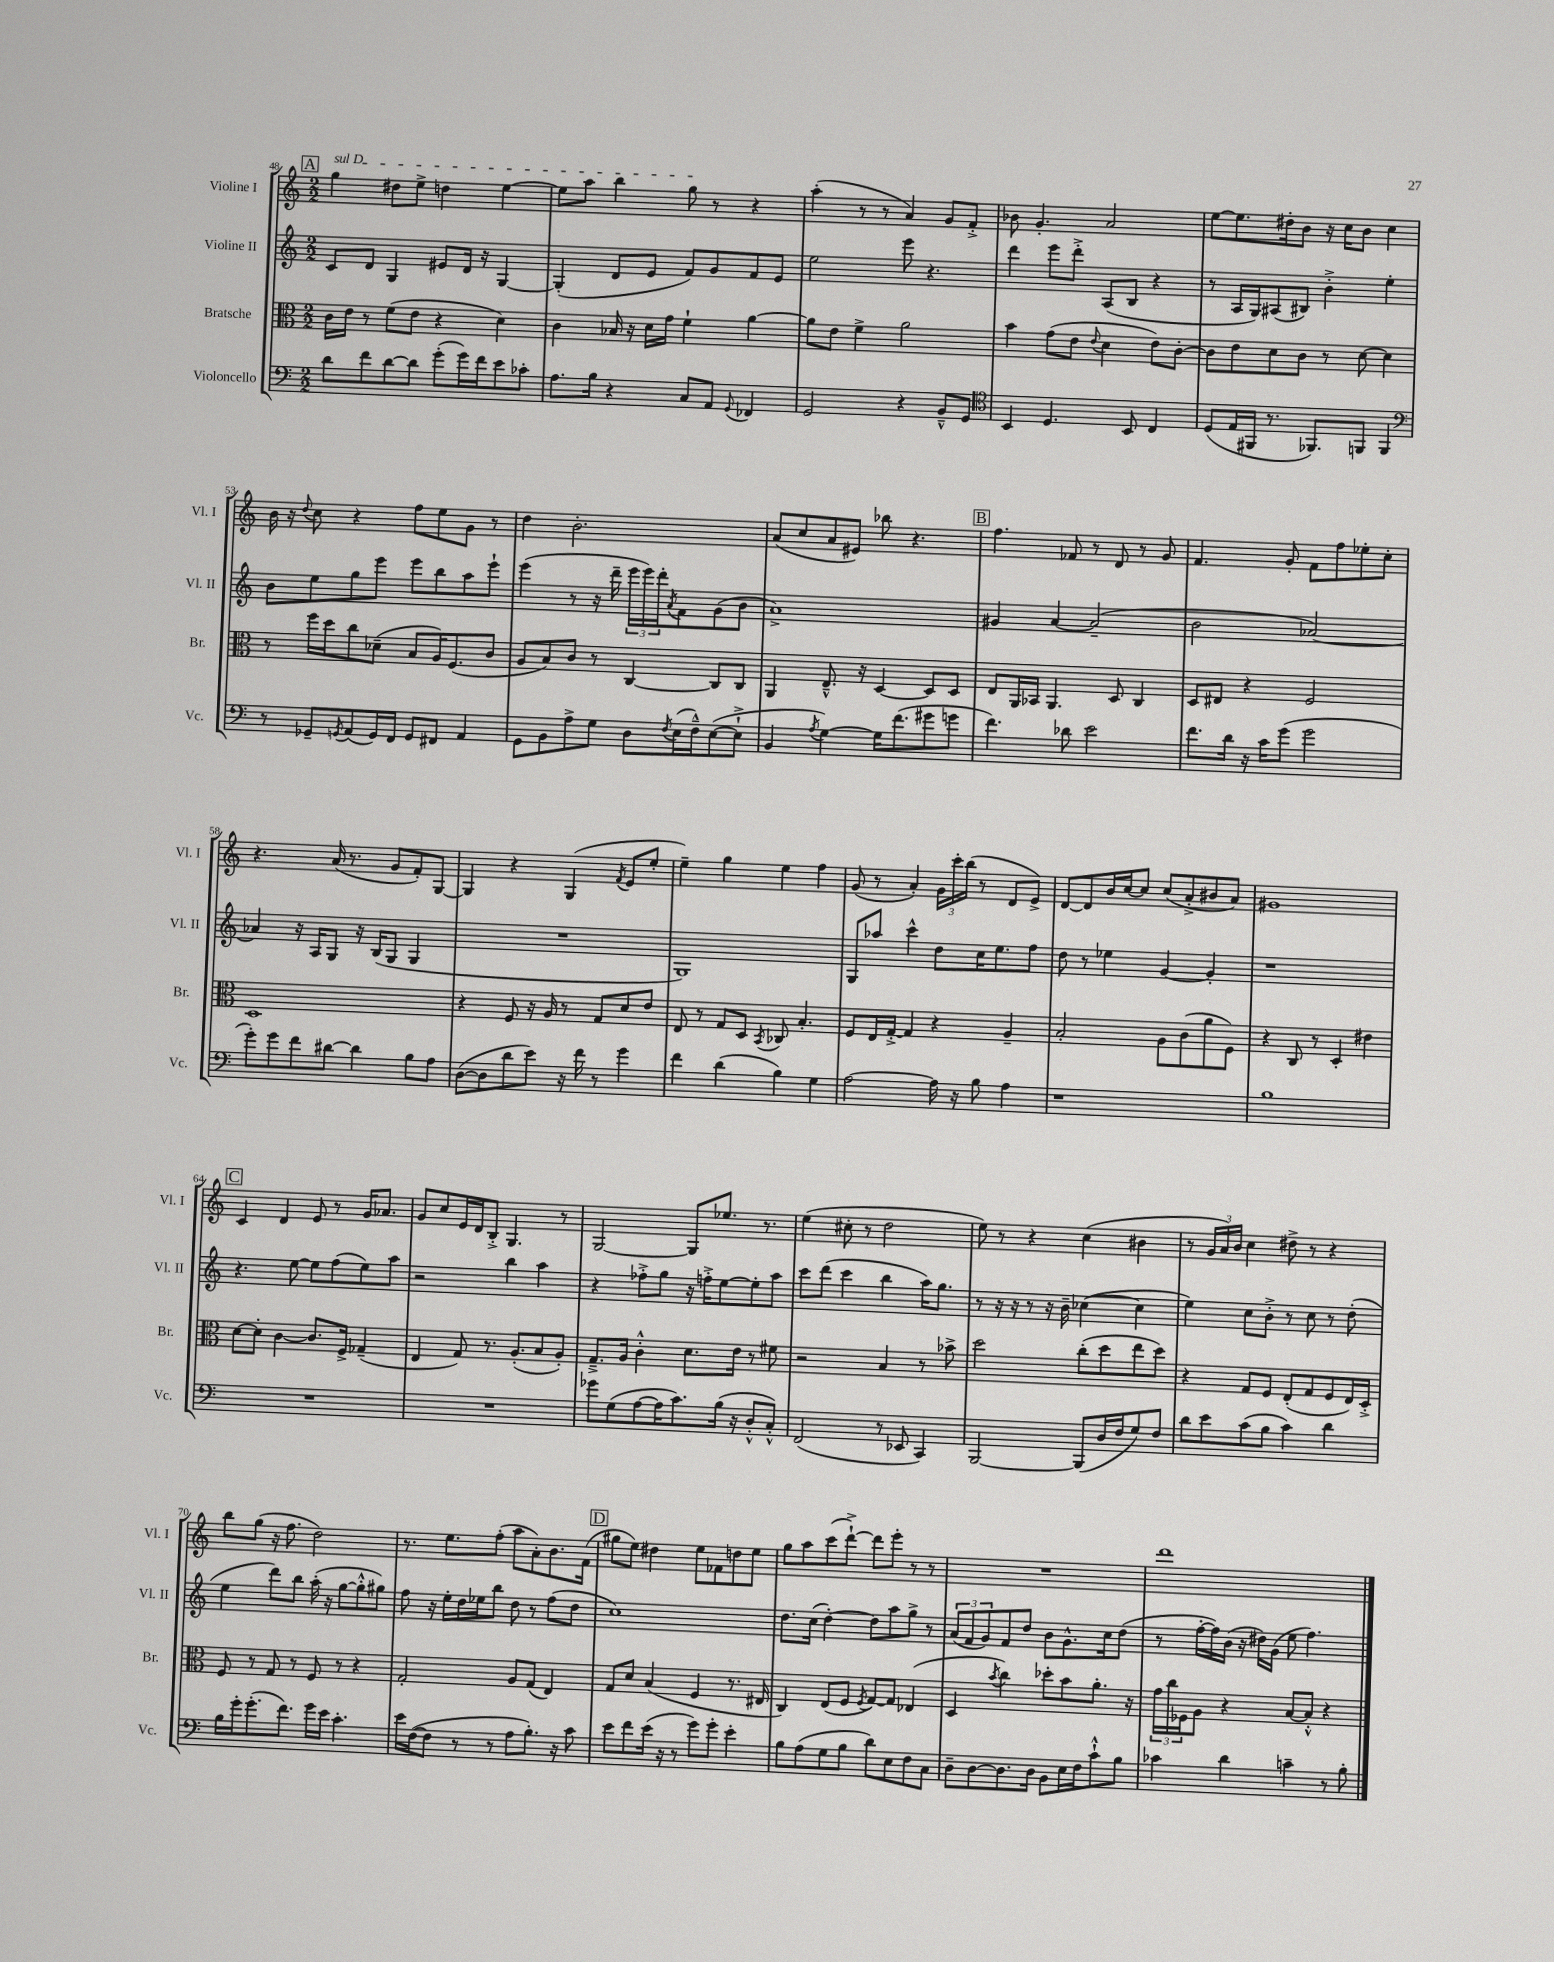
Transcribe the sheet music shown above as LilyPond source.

<<
\new StaffGroup <<
\new Staff = "s0" \with { instrumentName = "Violine I" shortInstrumentName = "Vl. I" } {
    \clef treble \key c \major \numericTimeSignature \time 2/2
    \mark \markup { \box "A" } \once \override TextSpanner.bound-details.left.text = \markup { \italic "sul D" } g''4\startTextSpan dis''8 e''8-> d''4 e''4~ |
    e''8 a''8 b''4 g''8\stopTextSpan r8 r4 |
    a''4-.( r8 r8 a'4) g'8 f'8-.-> |
    bes'8 g'4.-. a'2 |
    e''8~ e''8. dis''16-. b'8 r16 c''16 b'8 c''4 |
    b'16 r16 \appoggiatura { d''8 } c''8 r4 f''8 e''8 g'8 r8 |
    d''4 b'2.-. |
    a'8( c''8 a'8 eis'8) bes''8 r4. |
    \mark \markup { \box "B" } f''4. fes'8 r8 d'8 r8 g'8 |
    f'4. g'8-. f'8 f''8 ees''8-. c''8-. |
    r4. a'16( r8. g'8 f'8-.) g8~ |
    g4 r4 g4( \acciaccatura { f'8 } e'8 e''8-. |
    e''4--) g''4 e''4 f''4 |
    g'8( r8 a'4-.) \tuplet 3/2 { g'16 c'''16-. b''16( } r8 d'8 e'8->) |
    d'8~ d'8 b'16 c''16~ c''8 c''8( a'8-.-> bis'8 a'8) |
    gis'1 |
    \mark \markup { \box "C" } c'4 d'4 e'8 r8 g'16 aes'8. |
    g'8 c''8 e'16 d'16 b8-.-> g4. r8 |
    g2~ g8 ees''8. r8. |
    e''4( cis''8-. r8 d''2 |
    e''8) r8 r4 c''4( bis'4 |
    r8 \tuplet 3/2 { g'16 a'16) b'16 } c''4 dis''8-> r8 r4 |
    b''8 g''8( r16 f''8. d''2) |
    r8. e''8. f''8-.( a''8 a'8-.) b'8. f'16( |
    \mark \markup { \box "D" } gis''8 e''8) dis''4 e''8 fes'8 d''8 e''8 |
    g''8 a''8 c'''8( d'''8~-!->) d'''8 e'''8-. r8 r8 |
    R1 |
    d'''1 \bar "|." |
}
\new Staff = "s1" \with { instrumentName = "Violine II" shortInstrumentName = "Vl. II" } {
    \clef treble \key c \major \numericTimeSignature \time 2/2
    \mark \markup { \box "A" } c'8 d'8 g4 eis'8 d'16 r16 g4~ |
    g4-.( d'8 e'8 f'8) g'8 f'8 e'8 |
    e''2 e'''8 r4. |
    d'''4 e'''8 d'''8-.-> a8( b8 r4 |
    r8 a16 g16) ais8( bis8) b'4-.-> e''4-. |
    b'8 e''8 g''8 e'''8 e'''8 b''8 a''8 e'''8-! |
    e'''4( r8 r16 d'''16-- \tuplet 3/2 { e'''16 e'''16) d'''16-. } \acciaccatura { a'8 } f'8 g'8( b'8 |
    a'1->) |
    \mark \markup { \box "B" } gis'4 a'4~ a'2--( |
    b'2 aes'2~) |
    aes'4 r16 a16 g8 r16 b16( g8 g4 |
    R1 |
    g1) |
    g8 aes''8 c'''4-^ d''8 c''16 e''8. f''8 |
    d''8 r8 ees''4 g'4~ g'4-. |
    r1 |
    \mark \markup { \box "C" } r4. e''8~ e''8 f''8( e''8) a''8 |
    r2 b''4 a''4 |
    r4 fes''8-.-> g''8 r16 f''16-.-> e''8~ e''8-. a''8 |
    c'''8 d'''8( c'''4 b''4 a''16) g''8. |
    r8 r16 r16 r8 r16 b'16-- ces''4~( ces''4 |
    e''4) c''8 b'8-.-> r8 c''8 r8 d''8-.( |
    e''4 d'''8) b''8 a''16-.( r16 g''8~ g''8-.-^ gis''8) |
    f''8 r16 e''16-. d''16 ees''16 b''8 d''8 r8 f''8( d''8 |
    \mark \markup { \box "D" } c''1) |
    d''8. c''16( d''4~-.) d''8 a''8 g''8-> r8 |
    \tuplet 3/2 { a'8( f'8 g'8) } f'8 d''8 b'8 g'8.-^ c''16 d''8( |
    r8 f''16~-. f''16) b'16( r16 dis''16) g'16( e''8 f''4.) \bar "|." |
}
\new Staff = "s2" \with { instrumentName = "Bratsche" shortInstrumentName = "Br." } {
    \clef alto \key c \major \numericTimeSignature \time 2/2
    \mark \markup { \box "A" } c'16 e'16 r8 f'8( e'8 r4 d'4) |
    c'4 bes16 r16 d'16 g'16 f'4-! a'4~ |
    a'8 e'8 f'4-> a'2 |
    b'4 g'8( e'8 \appoggiatura { e'8 } d'4 e'8) c'8~-. |
    c'8 e'8 d'8 c'8 r8 d'8~ d'4 |
    r8 f''16 d''16 c''8 des'8--( b8 a16) f8.( c'8 |
    a8 b8) c'8 r8 c4~ c8 c8 |
    a,4 e8.---^ r16 d4~ d8 d8 |
    \mark \markup { \box "B" } e8 a,16 bes,16 a,4. d8 c4 |
    d8 eis8 r4 f2 |
    d1 |
    r4 f8 r16 a16 r8 g8 d'8 e'8 |
    e8 r8 g8 d8 \acciaccatura { b,8 } ces8 b4.-. |
    f8 e16 g16~-.-> g4 r4 a4-- |
    b2-. a8 c'8( a'8 f8) |
    r4 c8 r8 d4-. eis'4 |
    \mark \markup { \box "C" } d'8~ d'8-. c'4~ c'8. f16-> ges4--( |
    e4 g8) r8. a8.-.( b8 a8-.) |
    g8.---> a16 c'4-.-^ d'8. e'16 r8 fis'8 |
    r2 b4 r8 bes'8-> |
    d''2 c''8-.( d''8 e''8 d''8) |
    r4 g8 f8 e8-.( g8 f8 e16) d16-.-> |
    f8 r8 g8 r8 f8 r8 r4 |
    g2-. a8 g8( e4) |
    \mark \markup { \box "D" } g8 d'8 b4( f4 r8. eis16 |
    c4) e8( f8 \acciaccatura { f8 } g8~) g8 ees4( |
    d4 \acciaccatura { b'8 } c''4) des''8-. b'8 a'8.-. r16 |
    \tuplet 3/2 { g'16 c''16 fes16 } a8 r4 b8~ b8-.-^ r4 \bar "|." |
}
\new Staff = "s3" \with { instrumentName = "Violoncello" shortInstrumentName = "Vc." } {
    \clef bass \key c \major \numericTimeSignature \time 2/2
    \mark \markup { \box "A" } d'8 f'8 d'8~ d'8 g'8-.( g'16) f'16 e'8 ces'8-. |
    a8. b16 r4 c8 a,8 \appoggiatura { g,8 } fes,4 |
    g,2 r4 b,8---^ g,8 |
    \clef tenor b,4 d4. b,8 c4 |
    d8( e16 fis,16 r8. fes,8.) f,8 f,4 |
    \clef bass r8 ges,8-- \acciaccatura { g,8 } a,8( g,16) f,16 g,8 fis,8 a,4 |
    g,8 b,8 a8-> g8 d8 \acciaccatura { f8 } e16( f16---^) e8~( e8-!-> |
    b,4 \acciaccatura { a8 } g4~) g16 f'8.( gis'8 g'8 |
    \mark \markup { \box "B" } f'4.) des'8 e'2 |
    f'8. d'16 r16 c'16 g'8( g'2 |
    g'8-.) g'8 f'8 dis'8~ dis'4 b8 a8 |
    d8~( d8 d'8 e'8) r16 f'16 r8 g'4 |
    f'4 d'4( b4) g4 |
    a2~ a16 r16 b8 a4 |
    r1 |
    b1 |
    \mark \markup { \box "C" } R1 |
    R1 |
    ges'8 g8( a8~ a16 c'8.) b16( r16 d8-.-^ c8-.-^) |
    f,2( r8 ees,8 c,4) |
    b,,2~ b,,8( d16 f16 g8) f8 |
    d'8 e'8 c'8( b8 c'4) d'4 |
    b16 g'16-. g'8.-.( f'8.) g'16 e'16 c'4.-. |
    e'16 f16~( f8 r8 r8 a8 b8.-.) r16 c'8 |
    \mark \markup { \box "D" } e'8 f'8 e'16( r16 r8 g'8) g'8-. e'4-. |
    b8 a8( g8 b8 d'8) e8 f8 c8 |
    d8-- d8~ d8. d16 b,8 e16 f16 c'8-!-^ b8 |
    ces'4 d'4 c'4-- r8 b8-. \bar "|." |
}
>>
>>
\layout { \context { \Score currentBarNumber = #48 } }
